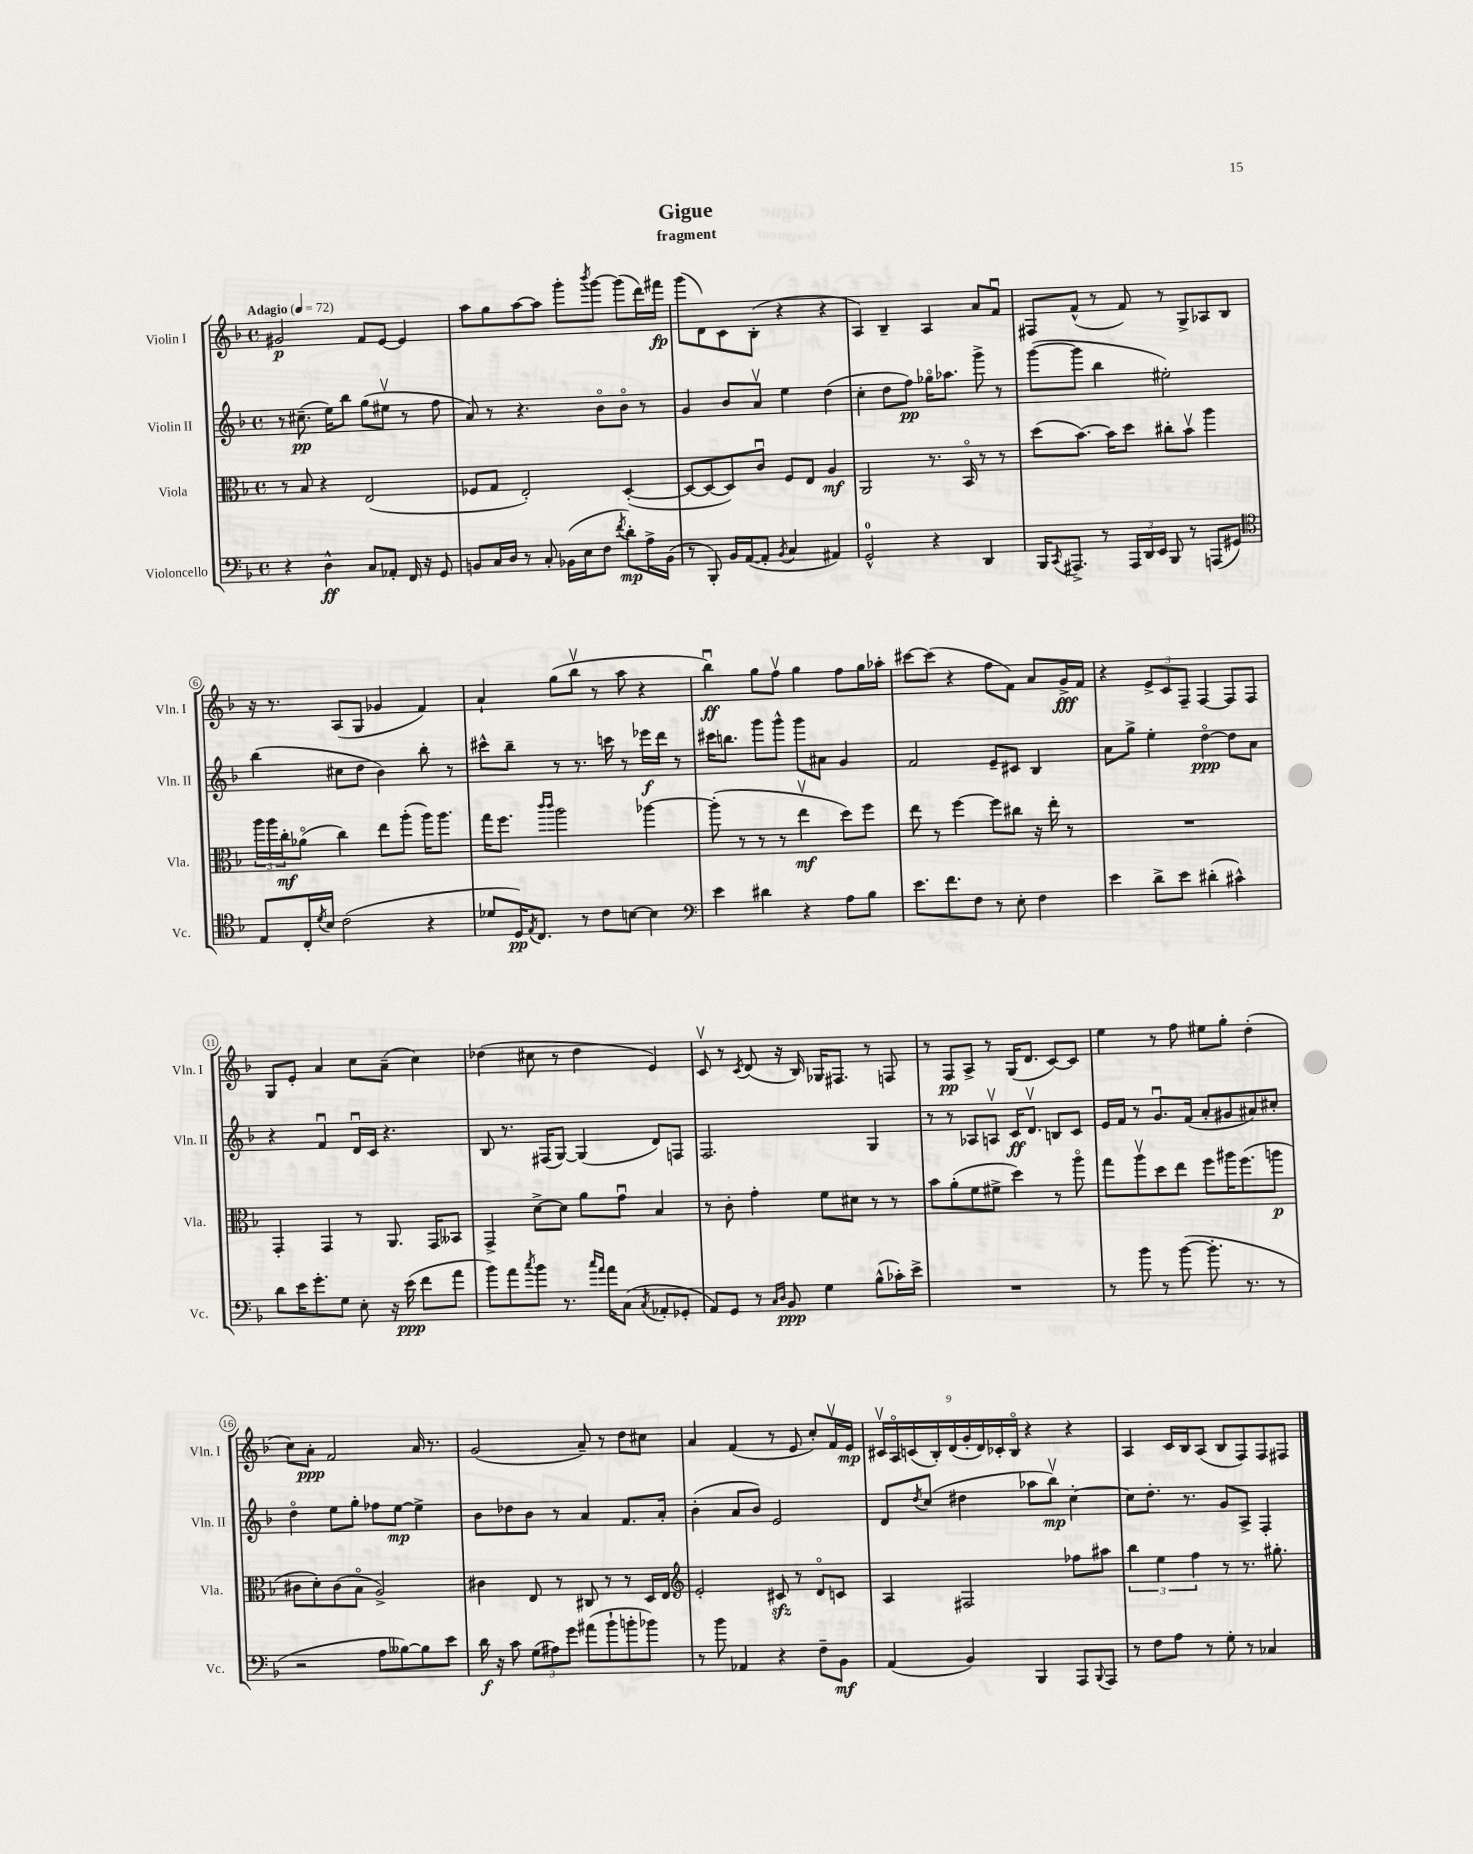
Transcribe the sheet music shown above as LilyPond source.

\header { title = "Gigue" subtitle = "fragment" }
<<
\new StaffGroup <<
\new Staff = "s0" \with { instrumentName = "Violin I" shortInstrumentName = "Vln. I" } {
    \clef treble \key f \major \defaultTimeSignature \time 4/4 \tempo "Adagio" 4 = 72
    gis'2\p f'8 e'8~ e'4 |
    a''8 g''8 a''8~ a''8 g'''8-. \acciaccatura { bes'''8 } g'''8~ g'''8( d'''16) fis'''16\fp |
    g'''8( d'8) c'8 bes8-.( r4 r4 |
    a4) bes4-- a4 a'8 f'8\downbow |
    fis8 f'8-^( r8 f'8) r8 g8-> aes8 bes8 |
    r16 r8. a8( g8 ges'4 f'4) |
    a'4-! g''8( bes''8\upbow r8 a''8 r4 |
    bes''4\downbow\ff) g''8 f''8\upbow g''4 f''8 g''16 aes''16-. |
    cis'''8~ cis'''8( r4 f''8 f'8) a'8 g'16->\fff f'16 |
    r4 \tuplet 3/2 { e'8-> c'8 f8-- } f4~ f8 f8 |
    g8 e'8-. a'4 c''8 a'8--( c''4) |
    des''4( cis''8 r8 des''4 e'4) |
    c'8\upbow r8 \acciaccatura { c'8 } d'8( r16 bes16) ges16 fis8. r8 f8 |
    r8 f8\pp a8-> r8 g16( d'8. c'8~) c'8 |
    e''4 r8 f''8 eis''8 g''8-. d''4-.( |
    c''8) a'8-.\ppp f'2 a'16 r8. |
    g'2( a'8--) r8 d''8 cis''8 |
    a'4 f'4( r8 e'8 c''8-.) f'16\upbow e'16\mp |
    \tuplet 9/8 { cis'16\upbow a16\flageolet c'16( bes16-.) d'16( g'16-. d'16) ces'16-. bes16\flageolet } r4 r4 |
    a4 c'16 bes16 a8( bes8 f8) f8 fis8 \bar "|." |
}
\new Staff = "s1" \with { instrumentName = "Violin II" shortInstrumentName = "Vln. II" } {
    \clef treble \key f \major \defaultTimeSignature \time 4/4
    r8 cis''8.--\pp( e''16) bes''8 g''8( eis''8\upbow r8 f''8 |
    a'8) r8 r4. bes'8\flageolet bes'8\flageolet r8 |
    g'4 bes'8 a'8\upbow e''4 d''4( |
    c''4-. d''8 f''8\pp) ges''16\flageolet aes''8. g'''8-> r8 |
    g'''8~( g'''8 bes''4 eis''2-.) |
    bes''4( cis''8 d''8 bes'4) bes''8-. r8 |
    cis'''8-^ bes''8-- r8 r8. c'''16 r8 ees'''16\f d'''16 r8 |
    cis'''16 b''8. g'''8 g'''8-^ g'''8 ais'8 g'4 |
    f'2 e'8-- cis'8 bes4 |
    a'8 g''8-> e''4-. d''4~\flageolet\ppp d''8 a'8 |
    r4 f'4\downbow d'16\downbow c'16 r4. |
    bes8 r8. fis16( g8~) g4( d'8) f8 |
    f2. g4 |
    r8 r8 aes8 a8\upbow c'16\ff d'8.\upbow b8 c'8 |
    e'16 f'16 r8 g'8.\downbow f'16( a'8-. gis'8 ais'8) cis''8-. |
    d''4\flageolet e''8 g''8-. fes''8 e''8~\mp e''4-> |
    bes'8 des''8 bes'8 r8 a'4 f'8. a'16-. |
    bes'4-.( a'8 bes'8) e'2 |
    d'8 \acciaccatura { d''8 } c''8( dis''4 aes''8 bes''8\upbow\mp) c''4~-. |
    c''8 d''8.-. r8. g'8 a8-> f4-. \bar "|." |
}
\new Staff = "s2" \with { instrumentName = "Viola" shortInstrumentName = "Vla." } {
    \clef alto \key f \major \defaultTimeSignature \time 4/4
    r8 bes8 r4 e2( |
    fes8 g8 e2-.) d4~-.( |
    d8~ d8~ d8) c'8\downbow f8 e8 a4\mf |
    a,2 r8. bes,16\flageolet r8 r8 |
    d''8( bes'8.~) bes'16 d''8 cis''8-. bes'8\upbow a''4 |
    \tuplet 3/2 { a''16 a''16 c''16-.\mf } aes'8\flageolet( c''4) e''8 a''8-.( a''16) a''8. |
    g''16 f''8. \grace { c'''16 c'''16 } a''2 aes''4~ |
    aes''8-.( r8 r8 r8 e''4\upbow\mf d''8) f''8 |
    e''8 r8 f''4~ f''8 cis''8 r16 e''16-. r8 |
    R1 |
    g,4-. g,4 r8 a,8. g,16 beses,8 |
    g,4-> d'8~-> d'8 a'8 g'8\downbow bes4 |
    r8 c'8-. g'4-. f'8 dis'8 r8 r8 |
    bes'8 a'8-.( f'8 fis'8-> d''4) r8 a''8\flageolet |
    g''8 a''8\upbow d''8 e''8 f''8 ais''16 f''8.( a''8\p |
    cis'8 d'8-.) cis'8( bes8\flageolet a2->) |
    cis'4 e8 r8 cis8 r8 r8 d16 e16 |
    \clef treble e'2-. cis'8\sfz r8 d'8\flageolet c'8 |
    a4 fis2 fes''8 ais''8 |
    \tuplet 3/2 { bes''4 e''4 f''4 } r8 r8. gis''8.-. \bar "|." |
}
\new Staff = "s3" \with { instrumentName = "Violoncello" shortInstrumentName = "Vc." } {
    \clef bass \key f \major \defaultTimeSignature \time 4/4
    r4 d4-^\ff c8 aes,8-. f,16 r16 g,8 |
    b,8 c16 d16 r8 c8-. bes,16( e16 f8 \acciaccatura { f'8 } d'8-.\mp) a16-> bes,16( |
    r8 bes,,8-.) bes,16 a,16~( a,8-. \acciaccatura { bes,8 } c4 ais,4) |
    g,2-0-^ r4 d,4 |
    bes,,16 \acciaccatura { c,8 } ais,,8.-> r8 \tuplet 3/2 { ais,,16 d,16 e,16 } bes,,8 r8 a,,8( gis,8) |
    \clef tenor e8 c16-. \acciaccatura { d'8 } bes16 c'2( r4 |
    des'8 d16\pp) \acciaccatura { e8 } c8. r8 c'8 b8~ b4 |
    \clef bass e'4 dis'4 r4 a8 bes8 |
    e'8. f'8. f8 r8 e8-. f4 |
    e'4 d'8-> e'8 dis'4-.( cis'4-^) |
    d'8 e'16 g'8.-. g8 e8-. r16 e'16\ppp( f'8 a'8 |
    bes'8) a'8 \acciaccatura { c''8 } bes'8 r8. \grace { c''16 a'16 } a'16 c8( \acciaccatura { c8 } aes,8-. ges,8-. |
    a,8) g,8 r8 \grace { c16 d16 } bes,8\ppp g4 bes8-^( ces'16-.) e'16-> |
    R1 |
    r8 bes'8 r8 bes'8~( bes'8.-. r8. r8 |
    r2 a8 beses8~) beses8 e'8 |
    d'16\f r16 c'8 \tuplet 3/2 { g8( ais8) g'8 } ais'8( bes'8-! b'8-. bes'8) |
    r8 bes'8 aes,4 r4 f8-- bes,8\mf |
    a,4( bes,4) bes,,4 a,,8 \appoggiatura { bes,,8 } a,,8 |
    r8 f8 a8 r8 g8-. r8 ces4 \bar "|." |
}
>>
>>
\layout { \context { \Score \override BarNumber.stencil = #(make-stencil-circler 0.1 0.3 ly:text-interface::print) } }
